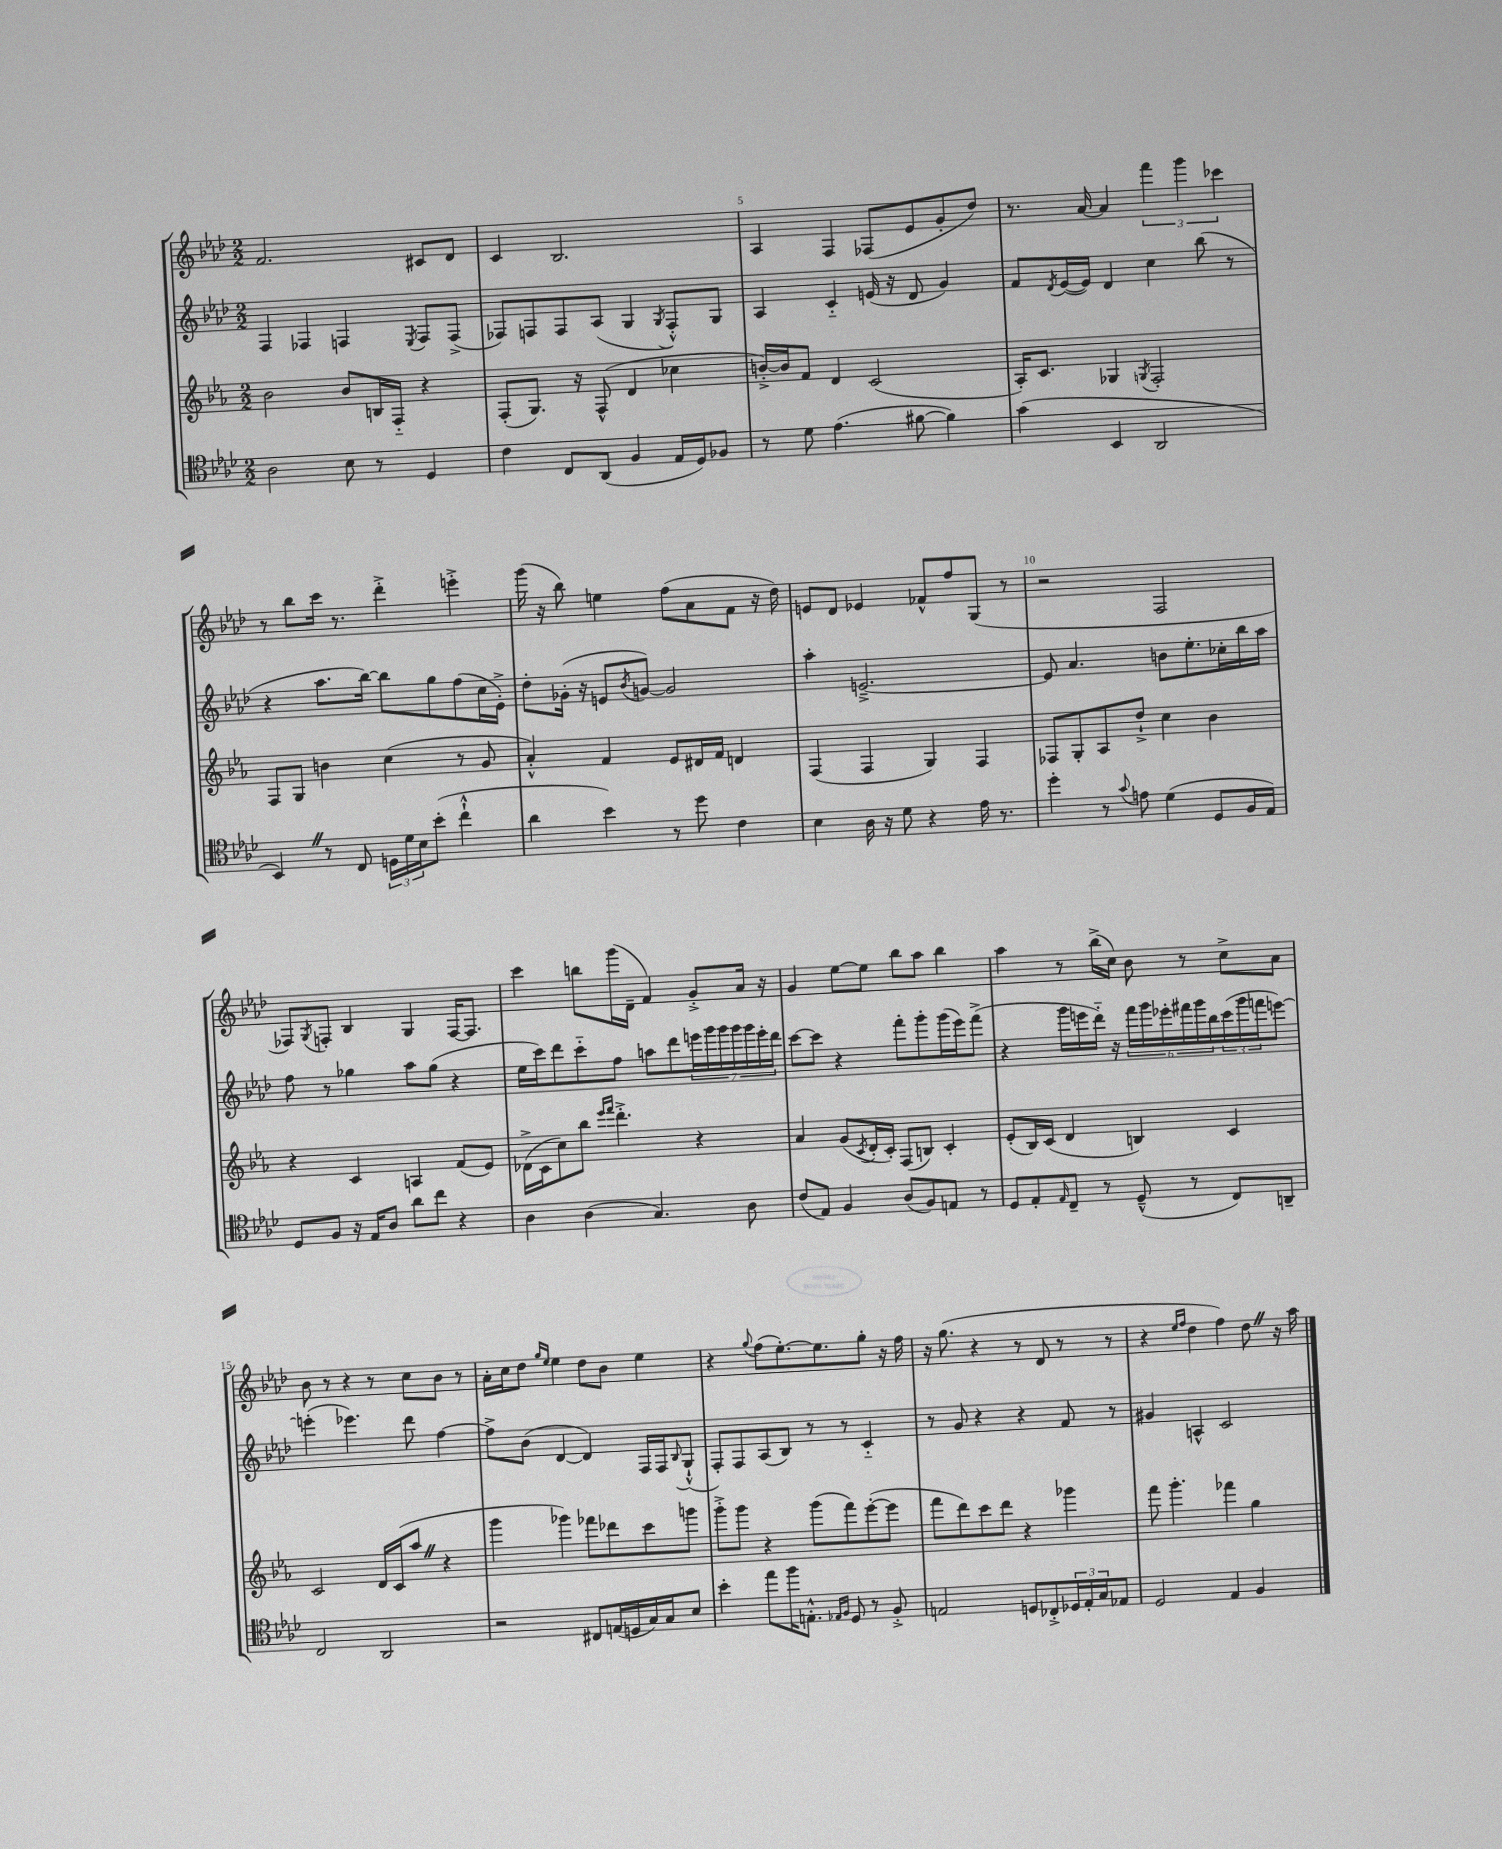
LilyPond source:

<<
\new StaffGroup <<
\new Staff = "s0" {
    \clef treble \key aes \major \numericTimeSignature \time 2/2
    f'2. cis'8 des'8 |
    c'4 bes2. |
    aes4 f4 fes8( ees'8 g'8-. des''8) |
    r8. aes'16~ aes'4 \tuplet 3/2 { f'''4 g'''4 ces'''4 } |
    r8 bes''8 c'''16 r8. des'''4-.-> e'''4-.-> |
    g'''16( r16 bes''8) e''4 f''8( aes'8 f'8 r16 des''16) |
    e'8 des'8 ees'4 fes'8-^ f''8 g8( r8 |
    r2 f2 |
    fes8) \acciaccatura { g8 } f8-. bes4 g4 f16~ f8. |
    c'''4 b''8 g'''16( des'16-- f'4) g'8-.-> aes'16 r16 |
    g'4 ees''8~ ees''8 bes''8 aes''8 bes''4 |
    aes''4 r8 bes''16->( c''16) bes'8 r8 c''8-> aes'8 |
    bes'8 r8 r4 r8 c''8 bes'8 r8 |
    aes'16-. c''16 des''8 \grace { g''16 ees''16 } ees''4 des''8 bes'8 ees''4 |
    r4 \appoggiatura { g''8 } f''8( ees''8.~-.) ees''8. g''8-. r16 f''16 |
    r16 g''8.( r4 r8 des'8 r8 r8 |
    r4 \grace { ees''16 f''16 } des''4 f''4) des''8 \once \override BreathingSign.text = \markup { \musicglyph "scripts.caesura.straight" } \breathe r16 aes''16 \bar "|." |
}
\new Staff = "s1" {
    \clef treble \key aes \major \numericTimeSignature \time 2/2
    f4 fes4 f4 \acciaccatura { ees8 } f8 f8->( |
    fes8) f8 f8 aes8( g4 \acciaccatura { g8 } f8-.-^) g8 |
    aes4 c'4-_ e'16( r16 des'8 g'4) |
    f'8 \acciaccatura { des'8 } ees'16~( ees'16) des'4 c''4 bes''8( r8 |
    r4 aes''8. bes''16~) bes''8 g''8 f''8( c''16 ees'16-.->) |
    des''8-. ges'16-.( r16 e'8 \acciaccatura { bes'8 } g'8~) g'2 |
    aes''4-. e'2.~---> |
    e'8 aes'4. b'8 ees''8.-. ces''16-. bes''16 aes''16 |
    f''8 r8 ges''4 aes''8 ges''8( r4 |
    ees''16 c'''16) des'''8 c'''8-_ f''8 a''8 des'''8 \tuplet 7/4 { e'''16 g'''16 g'''16 g'''16 g'''16 e'''16-. des'''16 } |
    c'''8~ c'''8 r4 f'''8-. g'''8-. g'''16( ees'''16) f'''8->( |
    r4 g'''16 e'''16 des'''16-_) r16 \tuplet 6/4 { f'''16 g'''16 ees'''16-. fis'''16 g'''16 bes''16 } \tuplet 3/2 { c'''16( g'''16 f'''16 } e'''8~) |
    e'''4-.( ees'''4.) des'''8 f''4~ |
    f''8-> bes'8( des'4~ des'4) f16 f16 \appoggiatura { bes8 } g8-!-^( |
    f8-.) f8 aes8( bes8) r8 r8 c'4-_ |
    r8 g'8 r4 r4 f'8 r8 |
    gis'4 a4-^ c'2 \bar "|." |
}
\new Staff = "s2" {
    \clef treble \key ees \major \numericTimeSignature \time 2/2
    bes'2 bes'8 b16 f16-_ r4 |
    f8-.( g8.) r16 f8-^( d'4 ces''4 |
    b'16~-.->) b'16 f'8 d'4 c'2( |
    aes16-.) c'8. ges4 \acciaccatura { g8 } f2-. |
    f8 g8 b'4 c''4( r8 g'8 |
    aes'4-.-^) f'4 ees'8 dis'16 f'16 d'4 |
    f4( f4 g4) f4 |
    fes8 g8-. aes8 d''8-!-> c''4 bes'4 |
    r4 c'4 a4 f'8( ees'8) |
    des'16->( c'16 c''8) bes''8 \grace { ees'''16 f'''16 } d'''4.-.-> r4 |
    aes'4 g'8( \acciaccatura { c'8 } d'16-. c'16-.) f8( b8) c'4-. |
    ees'8-.( bes16) c'16( d'4 b4) c'4 |
    c'2 d'16 c'16( aes''8 \once \override BreathingSign.text = \markup { \musicglyph "scripts.caesura.straight" } \breathe r4 |
    g'''4 ges'''4) fes'''8 des'''8 c'''8 g'''8 |
    g'''8-.-> g'''8 r4 g'''8( f'''8) ees'''8~-.( ees'''8 |
    f'''8 d'''8) c'''8 d'''8 r4 ges'''4 |
    f'''8 g'''4.-. fes'''4 g''4 \bar "|." |
}
\new Staff = "s3" {
    \clef tenor \key aes \major \numericTimeSignature \time 2/2
    aes2 bes8 r8 des4 |
    c'4 c8 aes,8( f4 ees16 des16) fes8 |
    r8 des'8 ees'4.( fis'8~ fis'4) |
    g'4( bes,4 aes,2 |
    bes,4) \once \override BreathingSign.text = \markup { \musicglyph "scripts.caesura.straight" } \breathe r8 c8 \tuplet 3/2 { d16 des'16 bes16 } bes'8-.( c''4-!-^ |
    aes'4 bes'4) r8 des''8 c'4 |
    bes4 aes16 r16 des'8 r4 ees'16 r8. |
    des''4-. r8 \appoggiatura { g'8 } e'8 des'4( des8 f16 ees16) |
    des8 f8 r16 ees16 aes8 aes'8 c''8 r4 |
    aes4 aes4( g4.) aes8 |
    c'8( ees8) f4 aes8( f8) e8 r8 |
    des8 ees8-. \grace { ees16 } c8-- r8 des8---^( r8 c8) a,8-- |
    c2 aes,2 |
    r2 cis8 e16( d16 g16) g16 bes8 |
    bes'4-. ees''8 f''16 e8.-.-^ \grace { ees16 f16 } des8 r8 f8-.-> |
    e2 d8 ces8-.-> \tuplet 3/2 { des16 e16-. g16 } ees8 |
    des2 ees4 f4 \bar "|." |
}
>>
>>
\layout { \context { \Score currentBarNumber = #3 \override BarNumber.break-visibility = ##(#f #t #t) barNumberVisibility = #(every-nth-bar-number-visible 5) } }
